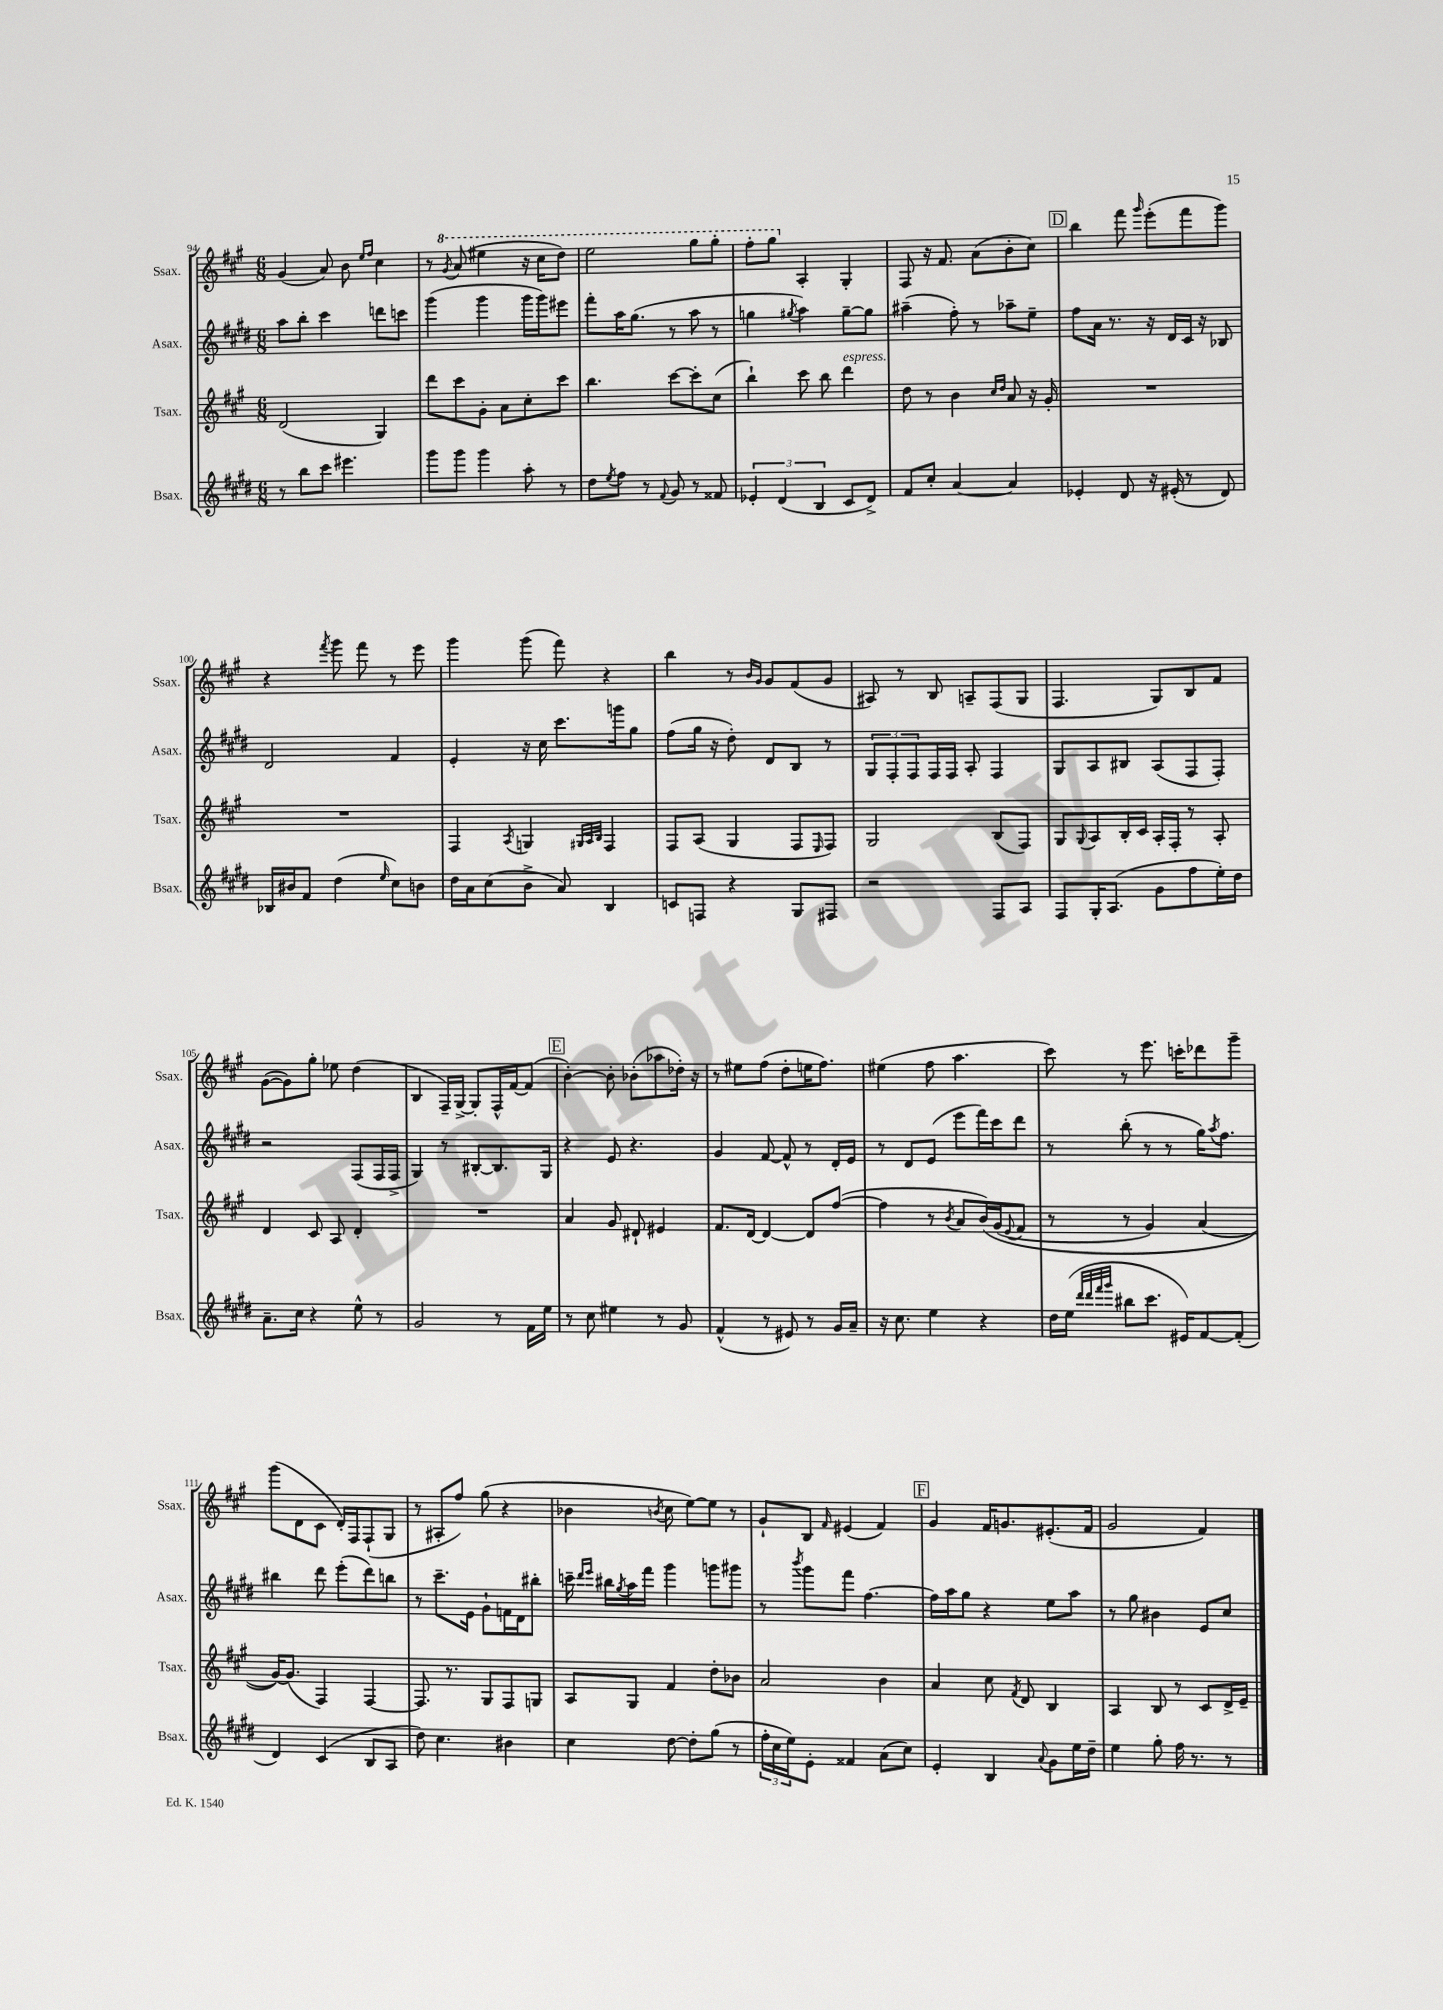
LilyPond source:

<<
\new StaffGroup <<
\new Staff = "s0" \with { instrumentName = "Ssax." shortInstrumentName = "Ssax." } {
    \clef treble \key a \major \numericTimeSignature \time 6/8
    gis'4( a'8) b'8 \grace { e''16 fis''16 } cis''4 |
    r8 \ottava #1 \acciaccatura { gis''8 } a''8( eis'''4 r16 cis'''16 d'''8) |
    e'''2 gis'''8 gis'''8-. |
    fis'''8-. gis'''8 \ottava #0 a4-. gis4-. |
    fis8 r16 fis'8. a'8( b'8-. cis''8) |
    \mark \markup { \box "D" } b''4 fis'''8 \grace { gis'''16 } e'''8-.( fis'''8 gis'''8) |
    r4 \acciaccatura { fis'''8 } gis'''8 fis'''8 r8 e'''8 |
    gis'''4 gis'''8( fis'''8) r4 |
    b''4 r8 \grace { b'16 gis'16 } gis'8 fis'8( gis'8 |
    ais8) r8 b8 a8-- fis8( gis8 |
    fis4. gis8) b8 fis'8 |
    gis'8~( gis'8) gis''8-. ees''8 d''4( |
    b4 fis16--) gis16~-> gis8-. fis16-^ fis'16~ fis'8( |
    \mark \markup { \box "E" } b'4~-.) b'8-. bes'8-.( aes''8 des''16-.) r16 |
    r8 eis''8 fis''8( d''8-. e''16 fis''8.) |
    eis''4( fis''8 a''4. |
    cis'''8) r8 e'''8. c'''16-. des'''8 gis'''8-- |
    gis'''8( d'8 cis'8 d'16-.) fis16 fis8-!( gis8 |
    r8 ais8-. fis''8) gis''8( r4 |
    bes'4 \acciaccatura { b'8 } cis''8 e''8~) e''8 r8 |
    gis'8-! b8 \grace { fis'16 } eis'4( fis'4) |
    \mark \markup { \box "F" } gis'4 fis'16 g'8. eis'8.-.( fis'16 |
    gis'2 fis'4) \bar "|." |
}
\new Staff = "s1" \with { instrumentName = "Asax." shortInstrumentName = "Asax." } {
    \clef treble \key e \major \numericTimeSignature \time 6/8
    a''8 b''8-. cis'''4 d'''8 c'''8 |
    gis'''4( gis'''4 gis'''16 gis'''16) eis'''8 |
    fis'''8-. a''16 gis''8.( r8 a''8 r8 |
    g''4 \acciaccatura { gis''8 } a''4) gis''8~-- gis''8 |
    ais''4--( fis''8-.) r8 aes''8-- e''8-- |
    \mark \markup { \box "D" } fis''8 a'16 r8. r16 dis'16 cis'16 r16 bes8 |
    dis'2 fis'4 |
    e'4-. r16 cis''16 cis'''8. g'''16 gis''8 |
    fis''8( gis''16 r16 dis''8-.) dis'8 b8 r8 |
    \tuplet 3/2 { gis8 fis8-. fis8 } fis16 fis16 a8-. fis4 |
    gis8 a8 bis8 a8( fis8 fis8-.) |
    r2 fis8( fis16 fis16-> |
    gis4) r8 bis8~-. bis8. gis16 |
    \mark \markup { \box "E" } r4 e'8 r4. |
    gis'4 fis'8~ fis'8-^ r8 dis'16-. e'16 |
    r8 dis'8 e'8( e'''8 fis'''16) cis'''16 dis'''8 |
    r8 b''8-.( r8 r8 gis''16) \acciaccatura { a''8 } fis''8. |
    bis''4 dis'''8 e'''8-.( dis'''8) b''8 |
    r8 cis'''8.-- e'16 gis'8-! f'16 dis'16 bis''8-. |
    c'''16-- \grace { dis'''16 e'''16 } bis''16 \acciaccatura { gis''8 } a''16 fis'''16 gis'''4 g'''8 gis'''8 |
    r8 \acciaccatura { b'''8 } gis'''8 fis'''8 fis''4.~ |
    \mark \markup { \box "F" } fis''16 a''16 gis''8 r4 e''8 a''8 |
    r8 gis''8 bis'4 e'8 cis''8 \bar "|." |
}
\new Staff = "s2" \with { instrumentName = "Tsax." shortInstrumentName = "Tsax." } {
    \clef treble \key a \major \numericTimeSignature \time 6/8
    d'2( gis4) |
    d'''8 cis'''8 gis'8-. a'8 cis''8-. cis'''8 |
    b''4. cis'''8~ cis'''8-. cis''8( |
    b''4-!) cis'''8 b''8 d'''4^\markup { \italic "espress." } |
    d''8 r8 b'4 \grace { cis''16 d''16 } a'8 r16 gis'16-. |
    \mark \markup { \box "D" } R2. |
    R2. |
    fis4 \acciaccatura { a8 } g4 \grace { gis32 a32 b32 } fis4 |
    fis8 a8( gis4 fis8 \grace { e16 } fis8) |
    gis2 b8( fis8) |
    gis8 \appoggiatura { gis8 } a8 b16-. cis'16 a16-. fis16-. r8 a8-. |
    d'4 cis'8 a8 d'4-. |
    R2. |
    \mark \markup { \box "E" } a'4 gis'8 dis'8-! eis'4 |
    fis'8. d'16~ d'4~ d'8 fis''8~( |
    fis''4 r8 \acciaccatura { b'8 } a'8 b'16)\( gis'16( \appoggiatura { e'8 } fis'8 |
    r8 r8 gis'4) a'4( |
    gis'16~)\) gis'8.( fis4) fis4~ |
    fis8. r8. gis8 fis8 g8 |
    a8 gis8 fis'4 d''8-. bes'8 |
    a'2 b'4 |
    \mark \markup { \box "F" } a'4 cis''8 \acciaccatura { fis'8 } d'8 b4 |
    a4 b8 r8 cis'8 d'16-> e'16-- \bar "|." |
}
\new Staff = "s3" \with { instrumentName = "Bsax." shortInstrumentName = "Bsax." } {
    \clef treble \key e \major \numericTimeSignature \time 6/8
    r8 b''8 cis'''8 eis'''4. |
    gis'''8 gis'''8 gis'''4 a''8-. r8 |
    dis''8 \acciaccatura { e''8 } fis''8 r8 \appoggiatura { fis'8 } gis'8 r8 fisis'8 |
    \tuplet 3/2 { ees'4-. dis'4( b4 } cis'8 dis'8->) |
    fis'8 cis''8-. a'4~ a'4 |
    \mark \markup { \box "D" } ees'4-. dis'8 r16 eis'16-.( r8 dis'8) |
    bes16 bis'16 fis'8 dis''4( \grace { e''16 } cis''8) b'8 |
    dis''16 a'16 cis''8( b'8-> a'8) b4 |
    c'8 f8 r4 gis8 fis8 |
    r2 fis8 a8 |
    fis8 gis16-. a8.( gis'8 fis''8 e''16-.) dis''16 |
    a'8.-- cis''16 r4 e''8-^ r8 |
    gis'2 r8 fis'16 e''16 |
    \mark \markup { \box "E" } r8 cis''8 eis''4 r8 gis'8 |
    fis'4-^( r8 eis'8) r8 gis'16 a'16-- |
    r16 cis''8. e''4 r4 |
    dis''16 e''16( \grace { dis'''32 dis'''32 fis'''32 gis'''32 } bis''8 cis'''8. eis'16) fis'8~ fis'8-.( |
    dis'4) cis'4( b8 a8 |
    dis''8) cis''4. bis'4 |
    cis''4 dis''8~ dis''8-. gis''8( r8 |
    \tuplet 3/2 { fis''16-. cis''16 e''16) } e'8-. fisis'4 a'8( cis''8) |
    \mark \markup { \box "F" } e'4-. b4 \appoggiatura { a'8 } gis'8 e''16 dis''16-- |
    e''4 gis''8-. fis''16 r8. r8 \bar "|." |
}
>>
>>
\layout { \context { \Score currentBarNumber = #94 } }
